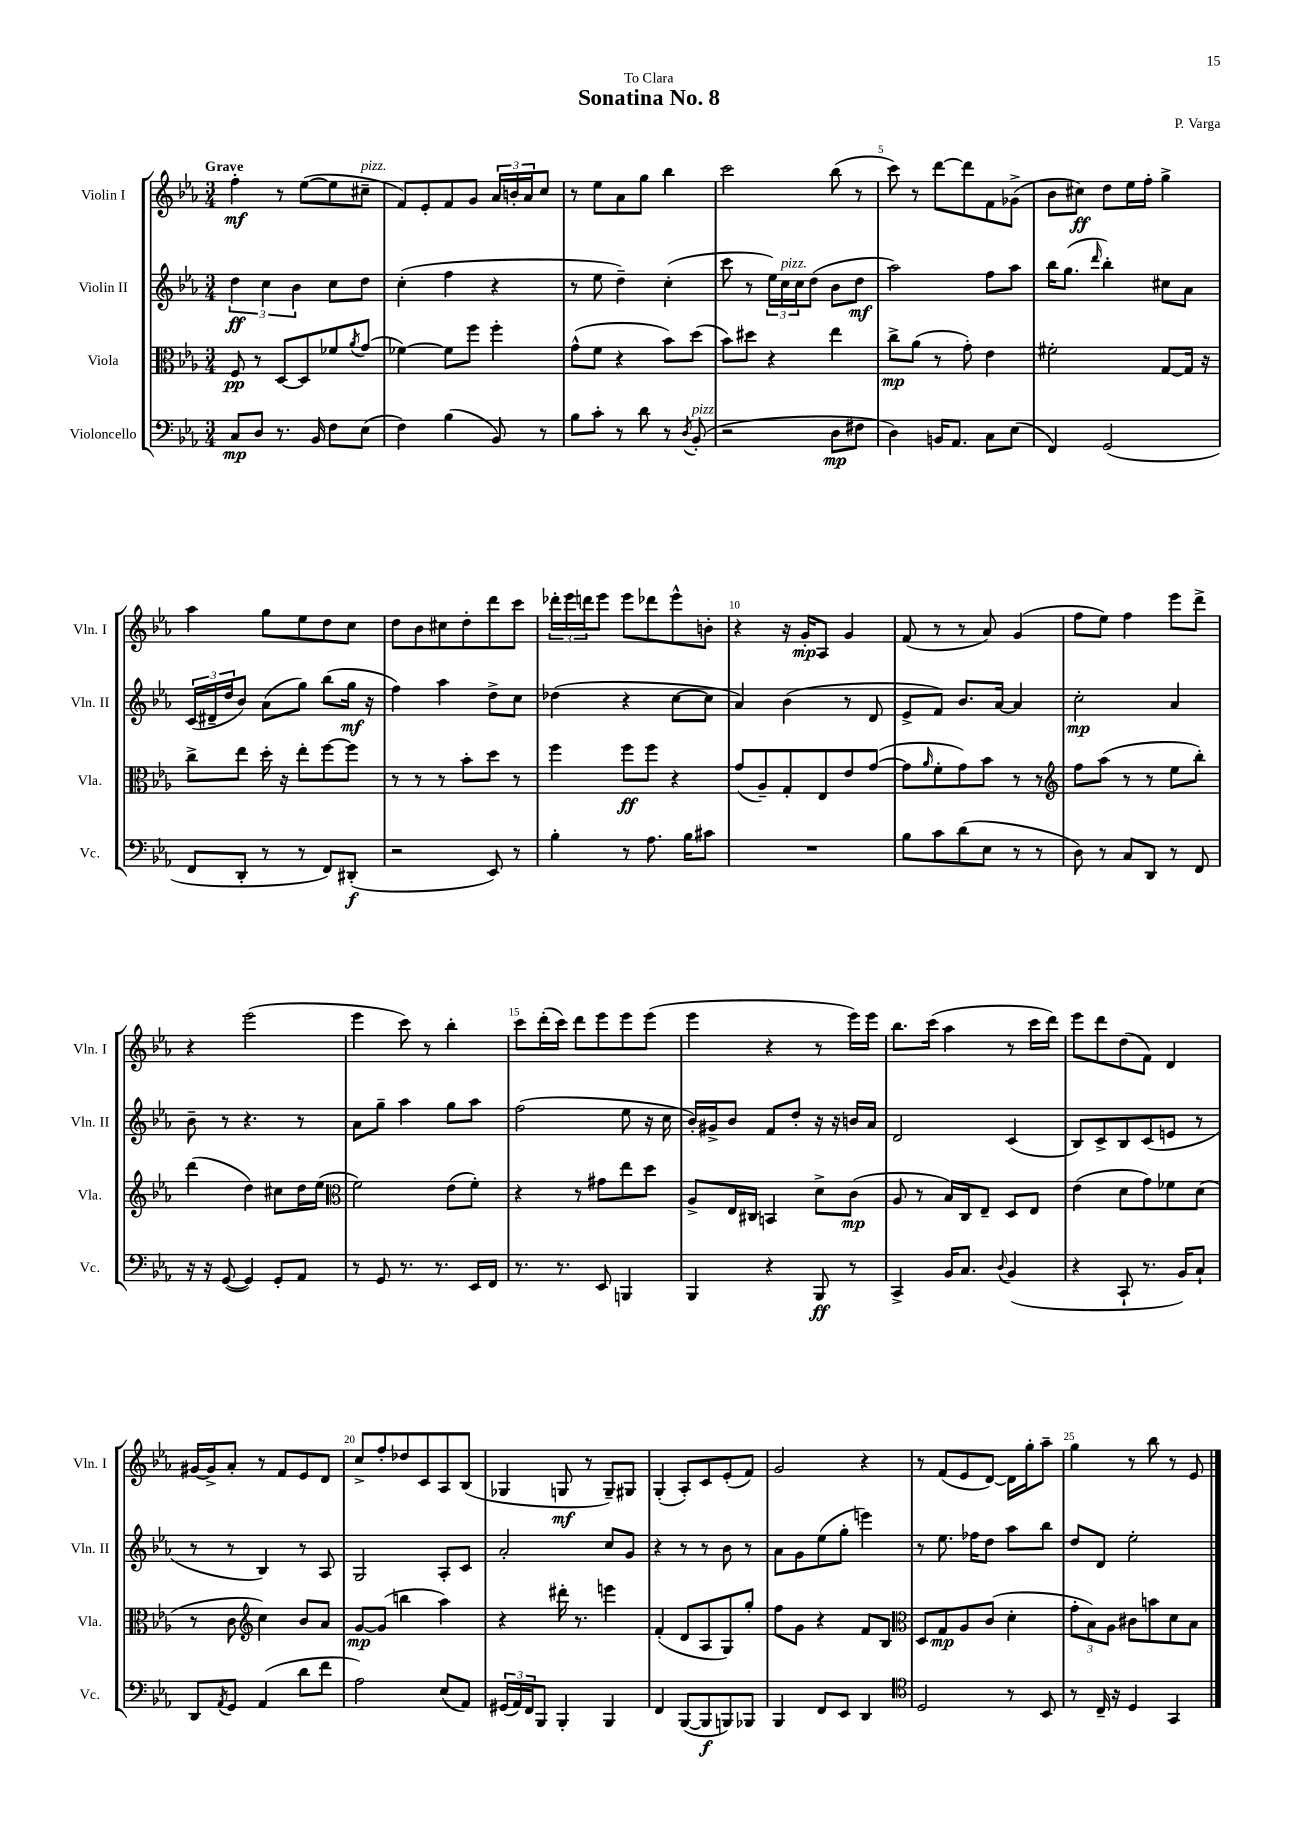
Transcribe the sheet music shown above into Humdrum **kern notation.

**kern	**dynam	**kern	**dynam	**kern	**dynam	**kern	**dynam
*part4	*part4	*part3	*part3	*part2	*part2	*part1	*part1
*staff4	*staff4	*staff3	*staff3	*staff2	*staff2	*staff1	*staff1
*I"Violoncello	*	*I"Viola	*	*I"Violin II	*	*I"Violin I	*
*I'Vc.	*	*I'Vla.	*	*I'Vln. II	*	*I'Vln. I	*
*clefF4	*	*clefC3	*	*clefG2	*	*clefG2	*
*k[b-e-a-]	*	*k[b-e-a-]	*	*k[b-e-a-]	*	*k[b-e-a-]	*
*M3/4	*	*M3/4	*	*M3/4	*	*M3/4	*
=1	=1	=1	=1	=1	=1	=1	=1
!	!	!	!	!	!	!LO:TX:a:B:t=Grave	!
8C/L	mp	8F/	pp	6dd\	ff	4ff'\	mf
8D/J	.	8r	.	.	.	.	.
.	.	.	.	6cc\	.	.	.
8.r	.	[8D/L	.	.	.	8r	.
.	.	.	.	6b-\	.	.	.
.	.	8D/]	.	.	.	([8ee-\L	.
16BB-/	.	.	.	.	.	.	.
8F\L	.	8f-X/	.	8cc\L	.	8ee-\]	.
.	.	8qa-/	.	.	.	.	.
!	!	!	!	!	!	!LO:TX:a:i:t=pizz.	!
(8E-\J	.	(8g/J	.	8dd\J	.	8cc#X~\J	.
=2	=2	=2	=2	=2	=2	=2	=2
4F\)	.	[4f-X\)	.	(4cc'\	.	8f/L)	.
.	.	.	.	.	.	8e-'/	.
(4B-\	.	8f-\L]	.	4ff\	.	8f/	.
.	.	8ff\J	.	.	.	8g/J	.
8BB-/)	.	4ff'\	.	4r	.	24a-/LL	.
.	.	.	.	.	.	24bn'/	.
.	.	.	.	.	.	24a-/J	.
8r	.	.	.	.	.	8cc/J	.
=3	=3	=3	=3	=3	=3	=3	=3
8B-\L	.	(8g^^\L	.	8r	.	8r	.
8c'\J	.	8f\J	.	8ee-\	.	8ee-\L	.
8r	.	4r	.	4dd~\)	.	8a-\	.
8d\	.	.	.	.	.	8gg\J	.
8r	.	8b-\L)	.	(4cc'\	.	4bb-\	.
8qD/	.	.	.	.	.	.	.
!LO:TX:a:i:t=pizz.	!	!	!	!	!	!	!
(8BB-'/	.	(8dd\J	.	.	.	.	.
=4	=4	=4	=4	=4	=4	=4	=4
2r	.	8b-\L)	.	8ccc\	.	2ccc\	.
.	.	8dd#X\J	.	8r	.	.	.
.	.	4r	.	24ee-\LL)	.	.	.
!	!	!	!	!LO:TX:a:i:t=pizz.	!	!	!
.	.	.	.	24cc\	.	.	.
.	.	.	.	24cc\J	.	.	.
.	.	.	.	(8dd\J	.	.	.
8D\L	mp	4ee-\	.	8b-\L	.	(8bb-\	.
8F#X\J	.	.	.	8dd\J	mf	8r	.
=5	=5	=5	=5	=5	=5	=5	=5
4D\)	.	8cc^\L	mp	2aa-\)	.	8ccc\)	.
.	.	(8a-\J	.	.	.	8r	.
16BBn/KL	.	8r	.	.	.	[8ddd\L	.
8.AA-/J	.	.	.	.	.	.	.
.	.	8g'\)	.	.	.	8ddd\]	.
8C\L	.	4e-\	.	8ff\L	.	8f\	.
(8E-\J	.	.	.	8aa-\J	.	(8g-X^\J	.
=6	=6	=6	=6	=6	=6	=6	=6
4FF/)	.	2f#X'\	.	16bb-\KL	.	8b-\L	.
.	.	.	.	(8.gg\J	.	.	.
.	.	.	.	.	.	8cc#X\J)	ff
.	.	.	.	16qqddd/	.	.	.
(2GG/	.	.	.	4bb-'\)	.	8dd\L	.
.	.	.	.	.	.	16ee-\L	.
.	.	.	.	.	.	16ff'\JJ	.
.	.	[8G/L	.	8cc#X\L	.	4gg^\	.
.	.	16G/Jk]	.	8a-\J	.	.	.
.	.	16r	.	.	.	.	.
!!LO:LB:g=z
=7	=7	=7	=7	=7	=7	=7	=7
8FF/L	.	8cc^\L	.	(24c/LL	.	4aa-\	.
.	.	.	.	24d#X~/	.	.	.
.	.	.	.	24dd/J	.	.	.
8DD'/J	.	8ee-\J	.	8b-/J)	.	.	.
8r	.	16dd'\	.	(8a-\L	.	8gg\L	.
.	.	16r	.	.	.	.	.
8r	.	8ee-'\L	.	8gg\J)	.	8ee-\	.
8FF/L)	.	[8ff\	.	(8bb-\L	.	8dd\	.
(8DD#X'/J	f	8ff\J]	.	16gg\Jk	mf	8cc\J	.
.	.	.	.	16r	.	.	.
=8	=8	=8	=8	=8	=8	=8	=8
2r	.	8r	.	4ff\)	.	8dd\L	.
.	.	8r	.	.	.	8b-\	.
.	.	8r	.	4aa-\	.	8cc#X\	.
.	.	8b-'\L	.	.	.	8dd'\	.
8EE-/)	.	8dd\J	.	8dd^\L	.	8ddd\	.
8r	.	8r	.	8cc\J	.	8ccc\J	.
=9	=9	=9	=9	=9	=9	=9	=9
4B-'\	.	4ff\	.	(4dd-X\	.	24ddd-X'\LL	.
.	.	.	.	.	.	24eee-\	.
.	.	.	.	.	.	24dddn\J	.
.	.	.	.	.	.	8eee-\J	.
8r	.	8ff\L	ff	4r	.	8eee-\L	.
8.A-\	.	8ff\J	.	.	.	8ddd-X\	.
.	.	4r	.	[8cc\L	.	8eee-^^\	.
16B-\KL	.	.	.	.	.	.	.
8c#X\J	.	.	.	8cc\J]	.	8bn'\J	.
=10	=10	=10	=10	=10	=10	=10	=10
2.r	.	(8g/L	.	4a-/)	.	4r	.
.	.	8A-~/)	.	.	.	.	.
.	.	8G'/	.	(4b-\	.	16r	.
.	.	.	.	.	.	16g'/KL	mp
.	.	8E-/	.	.	.	8A-/J	.
.	.	8e-/	.	8r	.	4g/	.
.	.	([8g/J	.	8d/	.	.	.
=11	=11	=11	=11	=11	=11	=11	=11
8B-\L	.	8g\L]	.	8e-^/L	.	(8f/	.
.	.	16qqa-/	.	.	.	.	.
8c\	.	8f'\	.	8f/J)	.	8r	.
(8d\	.	8g\)	.	8.b-/L	.	8r	.
8E-\J	.	8b-\J	.	.	.	8a-/)	.
.	.	.	.	[16a-/Jk	.	.	.
8r	.	8r	.	4a-/]	.	(4g/	.
8r	.	8r	.	.	.	.	.
=12	=12	=12	=12	=12	=12	=12	=12
*	*	*clefG2	*	*	*	*	*
8D\)	.	8ff\L	.	2cc'\	mp	8ff\L	.
8r	.	(8aa-\J	.	.	.	8ee-\J)	.
8C/L	.	8r	.	.	.	4ff\	.
8DD/J	.	8r	.	.	.	.	.
8r	.	8ee-\L	.	4a-/	.	8eee-\L	.
8FF/	.	8bb-'\J)	.	.	.	8ddd^\J	.
!!LO:LB:g=z
=13	=13	=13	=13	=13	=13	=13	=13
16r	.	(4ddd\	.	8b-~\	.	4r	.
16r	.	.	.	.	.	.	.
([8GG/	.	.	.	8r	.	.	.
4GG/])	.	4dd\)	.	4.r	.	(2eee-\	.
8GG'/L	.	8cc#X\L	.	.	.	.	.
8AA-/J	.	16dd\L	.	8r	.	.	.
.	.	(16ee-\JJ	.	.	.	.	.
=14	=14	=14	=14	=14	=14	=14	=14
*	*	*clefC3	*	*	*	*	*
8r	.	2f\)	.	8a-\L	.	4eee-\	.
8GG/	.	.	.	8gg~\J	.	.	.
8.r	.	.	.	4aa-\	.	8ccc\)	.
.	.	.	.	.	.	8r	.
8.r	.	.	.	.	.	.	.
.	.	(8e-\L	.	8gg\L	.	4bb-'\	.
16EE-/LL	.	8f'\J)	.	8aa-\J	.	.	.
16FF/JJ	.	.	.	.	.	.	.
=15	=15	=15	=15	=15	=15	=15	=15
8.r	.	4r	.	(2ff\	.	8ccc\L	.
.	.	.	.	.	.	(16ddd'\L	.
8.r	.	.	.	.	.	16ccc\JJ)	.
.	.	8r	.	.	.	8ddd\L	.
8EE-/	.	8g#X\L	.	.	.	8eee-\	.
4BBBn/	.	8ee-\	.	8ee-\	.	8eee-\	.
.	.	8dd\J	.	16r	.	(8eee-\J	.
.	.	.	.	16cc\	.	.	.
=16	=16	=16	=16	=16	=16	=16	=16
4BBB-/	.	8A-^/L	.	16b-'/LL)	.	4eee-\	.
.	.	.	.	16g#X^/J	.	.	.
.	.	16E-/L	.	8b-/J	.	.	.
.	.	16C#X/JJ	.	.	.	.	.
4r	.	4BBn/	.	8f/L	.	4r	.
.	.	.	.	8dd'/J	.	.	.
8BBB-/	ff	8d^\L	.	16r	.	8r	.
.	.	.	.	16r	.	.	.
8r	.	(8c\J	mp	16bn/LL	.	16eee-\LL)	.
.	.	.	.	16a-/JJ	.	16eee-\JJ	.
=17	=17	=17	=17	=17	=17	=17	=17
4CC^/	.	8A-/	.	2d/	.	8.bb-\L	.
.	.	8r	.	.	.	.	.
.	.	.	.	.	.	(16ccc\Jk	.
16BB-/KL	.	16B-/LL)	.	.	.	4aa-\	.
8.C/J	.	16C/J	.	.	.	.	.
.	.	8E-~/J	.	.	.	.	.
8qqD/	.	.	.	.	.	.	.
(4BB-/	.	8D/L	.	(4c/	.	8r	.
.	.	8E-/J	.	.	.	16ccc\LL	.
.	.	.	.	.	.	16ddd\JJ)	.
=18	=18	=18	=18	=18	=18	=18	=18
4r	.	(4e-\	.	8B-/L)	.	8eee-\L	.
.	.	.	.	8c^/	.	8ddd\	.
8CC`/	.	8d\L	.	8B-/	.	(8dd\	.
8.r	.	8g\)	.	(8c/	.	8f\J)	.
.	.	8f-X\	.	8en/J	.	4d/	.
16BB-/KL)	.	.	.	.	.	.	.
8C`/J	.	(8d\J	.	8r	.	.	.
!!LO:LB:g=z
=19	=19	=19	=19	=19	=19	=19	=19
8DD/L	.	8r	.	8r	.	[16g#X/LL	.
.	.	.	.	.	.	16g#^/J]	.
8qAA-/	.	.	.	.	.	.	.
8GG/J	.	8c\	.	8r	.	8a-'/J	.
*	*	*clefG2	*	*	*	*	*
(4AA-/	.	4cc\)	.	4B-/)	.	8r	.
.	.	.	.	.	.	8f/L	.
8d\L	.	8b-/L	.	8r	.	8e-/	.
8f\J	.	8a-/J	.	8A-/	.	8d/J	.
=20	=20	=20	=20	=20	=20	=20	=20
2A-\)	.	[8g/L	mp	2G/	.	8cc^/L	.
.	.	(8g/J]	.	.	.	8ff'/	.
.	.	4bbn\	.	.	.	8dd-X/	.
.	.	.	.	.	.	8c/	.
(8E-/L	.	4aa-\)	.	8A-'/L	.	8A-/	.
8AA-/J)	.	.	.	8c/J	.	(8B-/J	.
=21	=21	=21	=21	=21	=21	=21	=21
(24GG#X/LL	.	4r	.	2a-'/	.	4G-X/	.
24AA-/)	.	.	.	.	.	.	.
24FF/J	.	.	.	.	.	.	.
8BBB-/J	.	.	.	.	.	.	.
4BBB-'/	.	16ddd#X'\	.	.	.	8Gn/	mf
.	.	8.r	.	.	.	.	.
.	.	.	.	.	.	8r	.
4BBB-/	.	4eeen\	.	8cc/L	.	8G~/L)	.
.	.	.	.	8g/J	.	8G#X/J	.
=22	=22	=22	=22	=22	=22	=22	=22
4FF/	.	(4f'/	.	4r	.	(4G'/	.
([8BBB-/L	.	8d/L	.	8r	.	8A-'/L)	.
8BBB-/]	f	8A-/	.	8r	.	8c/	.
8BBBn/)	.	8G/)	.	8b-\	.	(8e-'/	.
8BBB-X/J	.	8gg'/J	.	8r	.	8f/J)	.
=23	=23	=23	=23	=23	=23	=23	=23
4BBB-/	.	8ff\L	.	8a-\L	.	2g/	.
.	.	8g\J	.	8g\	.	.	.
8FF/L	.	4r	.	(8ee-\	.	.	.
8EE-/J	.	.	.	8gg'\J	.	.	.
4DD/	.	8f/L	.	4eeen\)	.	4r	.
.	.	8B-/J	.	.	.	.	.
=24	=24	=24	=24	=24	=24	=24	=24
*clefC4	*	*clefC3	*	*	*	*	*
2D/	.	8D/L	.	8r	.	8r	.
.	.	8G/	mp	8.ee-\	.	(8f/L	.
.	.	8A-/	.	.	.	8e-/	.
.	.	.	.	16ff-X\KL	.	.	.
.	.	(8c/J	.	8dd\J	.	[8d/J)	.
8r	.	4d'\	.	8aa-\L	.	16d\LL]	.
.	.	.	.	.	.	16gg'\J	.
8BB-/	.	.	.	8bb-\J	.	8aa-~\J	.
=25	=25	=25	=25	=25	=25	=25	=25
8r	.	12g'\L	.	8dd/L	.	4gg\	.
.	.	12B-\)	.	.	.	.	.
16C~/	.	.	.	8d/J	.	.	.
.	.	12A-\J	.	.	.	.	.
16r	.	.	.	.	.	.	.
4D/	.	8c#X\L	.	2ee-'\	.	8r	.
.	.	8bn\	.	.	.	8bb-\	.
4GG/	.	8d\	.	.	.	8r	.
.	.	8B-\J	.	.	.	8e-/	.
==	==	==	==	==	==	==	==
*-	*-	*-	*-	*-	*-	*-	*-
